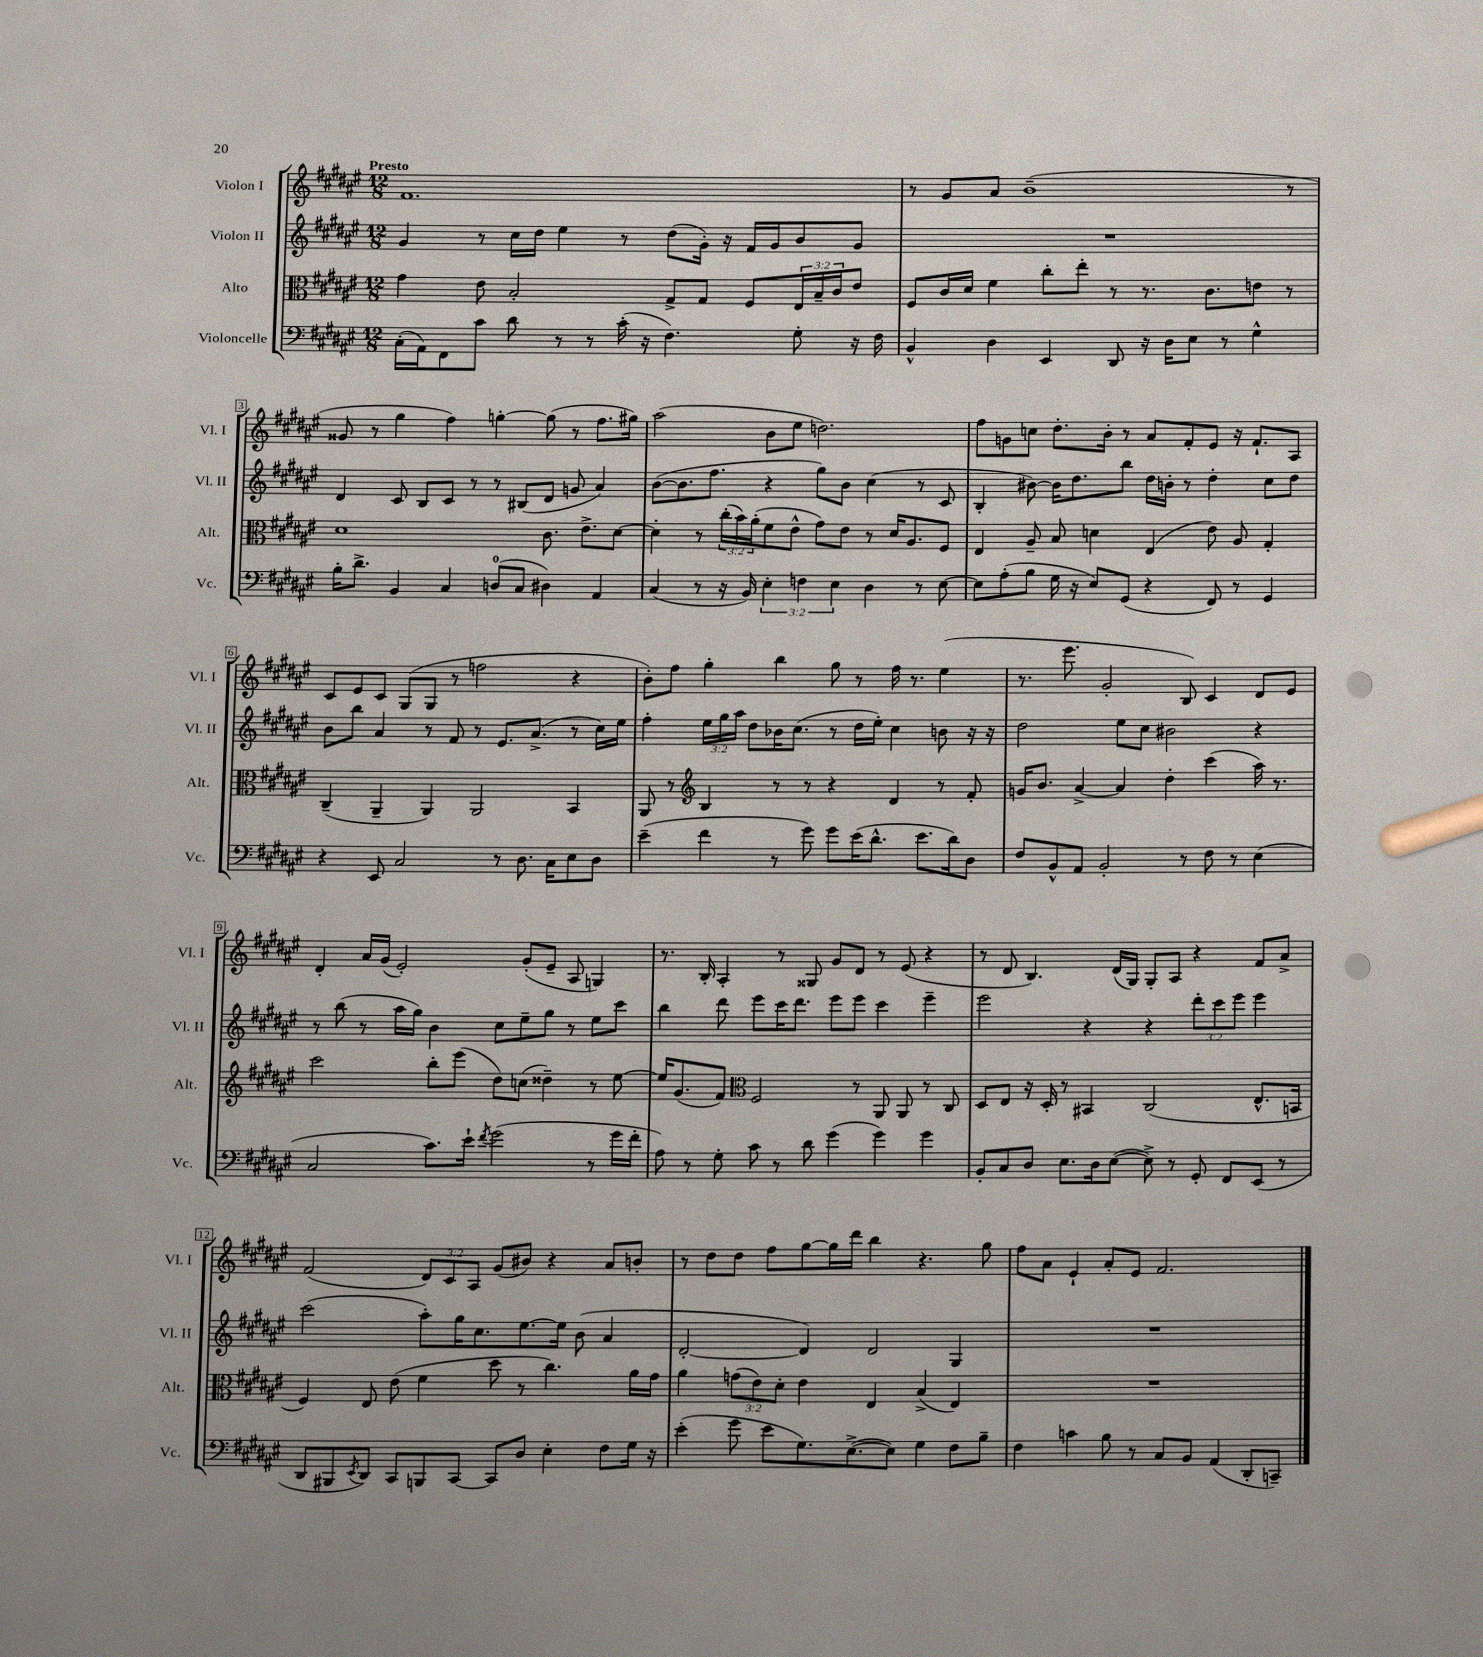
<<
\new StaffGroup <<
\new Staff = "s0" \with { instrumentName = "Violon I" shortInstrumentName = "Vl. I" } {
    \clef treble \key fis \major \numericTimeSignature \time 12/8 \override Staff.TupletNumber.text = #tuplet-number::calc-fraction-text \tempo "Presto"
    fis'1. |
    r8 gis'8 ais'8 b'1--( r8 |
    gisis'8 r8 gis''4 fis''4) g''4~-. g''8( r8 fis''8. gis''16) |
    ais''2( b'8 eis''8 d''2.) |
    fis''8 g'8 c''8 dis''8.-. b'16-. r8 ais'8 fis'8-. eis'8 r16 fis'8.-! ais8 |
    cis'8 eis'8 cis'8 gis8( gis8 r8 f''2 r4 |
    b'8-.) fis''8 gis''4-. b''4 gis''8 r8 fis''16 r8. eis''4( |
    r8. eis'''8. gis'2-. b8) cis'4 dis'8 eis'8 |
    dis'4-. ais'16 gis'16( eis'2-.) gis'8-.( eis'8-- ais8 g4) |
    r8. b16-. ais4-. r8 gisis8 gis'8 dis'8 r8 eis'8( r4 |
    r8 dis'8 b4.) dis'16( gis16) gis8-. ais8 r4 fis'8 ais'8-> |
    fis'2( \tuplet 3/2 { dis'8) cis'8 ais8 } gis'8( bis'8) r4 ais'8 b'8-. |
    r8 dis''8 dis''8 fis''8 gis''8~ gis''16 dis'''16 b''4 r4. gis''8 |
    fis''8 ais'8 eis'4-! ais'8-. eis'8 fis'2. \bar "|." |
}
\new Staff = "s1" \with { instrumentName = "Violon II" shortInstrumentName = "Vl. II" } {
    \clef treble \key fis \major \numericTimeSignature \time 12/8 \override Staff.TupletNumber.text = #tuplet-number::calc-fraction-text
    gis'4 r8 cis''16 dis''16 eis''4 r8 dis''8( gis'16-.) r16 fis'16 gis'16 b'8 gis'8 |
    R1. |
    dis'4 cis'8 b8 cis'8 r8 r8 bis8( dis'8 g'8 ais'4) |
    b'8~( b'8. fis''8. r4 gis''8) b'8 cis''4( r8 cis'8 |
    b4-. bis'8~) bis'16 dis''8. b''8 dis''16 b'16-. r8 dis''4-. cis''8 dis''8 |
    b'8 b''8 ais'4 r8 fis'8 r8 eis'8. ais'8.->( r8 cis''16) eis''16 |
    fis''4-. \tuplet 3/2 { eis''16 gis''16 ais''16 } dis''8 bes'16 cis''8.( r8 dis''16 eis''16-.) cis''4 b'8 r16 r16 |
    dis''2 eis''8 cis''8 bis'2 r4 |
    r8 b''8( r8 ais''16 gis''16) b'4 cis''8 eis''8-- gis''8 r8 eis''8 cis'''8 |
    b''4 dis'''8 eis'''8 cis'''16 dis'''8. eis'''8 eis'''8 cis'''4 eis'''4-- |
    eis'''2 r4 r4 \tuplet 3/2 { dis'''8-. cis'''8 eis'''8 } eis'''4 |
    cis'''2( ais''8-.) gis''16 cis''8. eis''8.~ eis''16 b'8( ais'4 |
    dis'2~-. dis'4) dis'2 gis4 |
    R1. \bar "|." |
}
\new Staff = "s2" \with { instrumentName = "Alto" shortInstrumentName = "Alt." } {
    \clef alto \key fis \major \numericTimeSignature \time 12/8 \override Staff.TupletNumber.text = #tuplet-number::calc-fraction-text
    gis'4 eis'8 b2-. gis8-> gis8 fis8 \tuplet 3/2 { eis16 b16-- cis'16 } eis'8 |
    fis8 cis'16 dis'16 fis'4 cis''8-. eis''8-. r8 r8. cis'8. e'8 r8 |
    dis'1 cis'8. eis'8.-> dis'8~ |
    dis'4-. r8 \tuplet 3/2 { cis''16-.( b'16) ais'16-.( } fis'8 eis'8-^ gis'8) eis'8 r8 dis'16 ais8. fis8 |
    eis4 ais8-- b8 d'4 eis4( eis'8) ais8 gis4-. |
    cis4--( ais,4-- ais,4) ais,2 b,4 |
    ais,8 r8 \clef treble b4 r8 r8 r4 dis'4 r8 fis'8-. |
    g'16 b'8. ais'4~-> ais'4 dis''4-. cis'''4( ais''16) r8. |
    cis'''2 b''8-. eis'''8( dis''8) c''8( disis''4--) r8 eis''8~ |
    eis''16 gis'8.( fis'8) \clef alto fis2 r8 ais,8 ais,8 r8 cis8 |
    dis8 eis8 r16 dis16-. r8 bis,4 cis2( eis8.-^ b,16 |
    fis4) eis8 eis'8( fis'4 dis''8 r8 cis''4.) ais'16 gis'16 |
    ais'4 \tuplet 3/2 { g'8( eis'8) dis'8-. } eis'4 eis4 b4->( eis4) |
    R1. \bar "|." |
}
\new Staff = "s3" \with { instrumentName = "Violoncelle" shortInstrumentName = "Vc." } {
    \clef bass \key fis \major \numericTimeSignature \time 12/8 \override Staff.TupletNumber.text = #tuplet-number::calc-fraction-text
    cis16-.( ais,16) fis,8 cis'8 dis'8 r8 r8 cis'16-.( r16 fis4.) gis8-. r16 fis16 |
    b,4-^ dis4 eis,4 dis,8 r16 dis16 eis8 r8 gis4-^ |
    b16-. dis'8.-> b,4 cis4 d8-0( cis8 dis4) ais,4 |
    cis4( r8 r16 b,16) \tuplet 3/2 { eis4-. f4 eis4 } dis4 r8 eis8~ |
    eis8 ais8-.( b8 gis16 r16 eis8) gis,8( r4 fis,8) r8 gis,4 |
    r4 eis,8 cis2 r8 dis8. cis16 eis8 dis8 |
    eis'4--( fis'4 r8 gis'8) gis'8 eis'16( dis'8.-^ eis'8. dis'16) dis8 |
    fis8 b,8-^ ais,8 b,2-. r8 fis8 r8 eis4( |
    cis2 cis'8.) eis'16-! \acciaccatura { fis'8 } gis'2( r8 gis'16 fis'16-. |
    ais8) r8 gis8-. cis'8 r8 dis'8 gis'4( gis'4) gis'4 |
    b,8-. cis8 dis8 eis8. dis16 eis8~( eis8->) r8 gis,8-. fis,8 eis,8( r8 |
    dis,8 bis,,8 \acciaccatura { eis,8 } dis,8) cis,8 b,,8 cis,8~ cis,8 dis8 eis4-. fis8 gis16 r16 |
    eis'4-.( gis'8 eis'8 gis8.) eis8.~->( eis8) gis4 fis8 b8-- |
    fis4 c'4 b8 r8 cis8 b,8 ais,4( dis,8-. c,8--) \bar "|." |
}
>>
>>
\layout { \context { \Score \override BarNumber.stencil = #(make-stencil-boxer 0.1 0.3 ly:text-interface::print) } }
